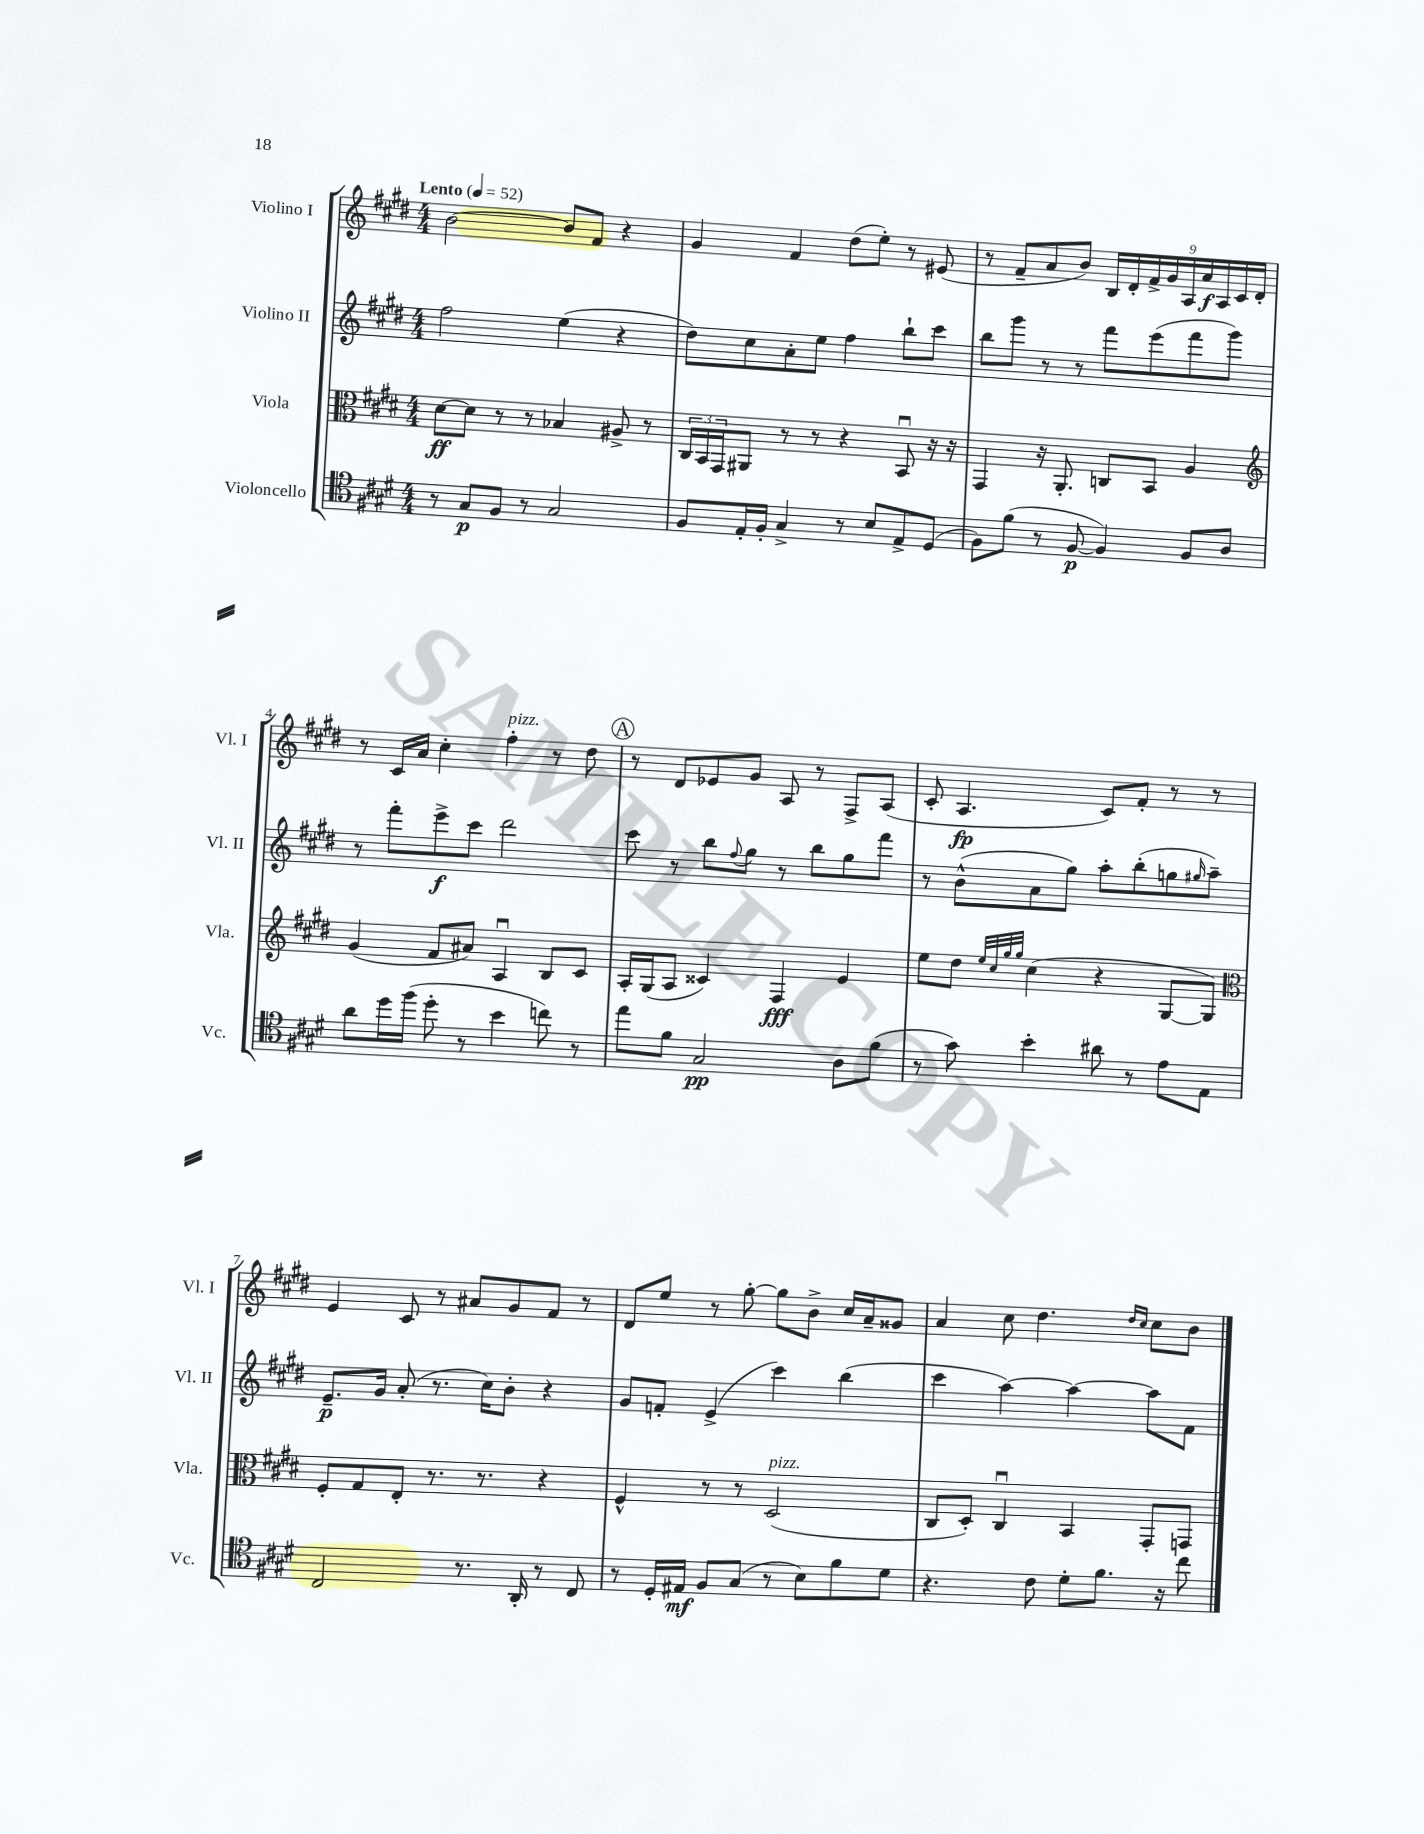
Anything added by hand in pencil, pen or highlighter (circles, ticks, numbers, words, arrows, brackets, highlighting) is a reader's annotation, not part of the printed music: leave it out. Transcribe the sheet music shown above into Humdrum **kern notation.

**kern	**kern	**kern	**kern
*staff4	*staff3	*staff2	*staff1
*clefC4	*clefC3	*clefG2	*clefG2
*k[f#c#g#d#]	*k[f#c#g#d#]	*k[f#c#g#d#]	*k[f#c#g#d#]
*M4/4	*M4/4	*M4/4	*M4/4
*MM52	*MM52	*MM52	*MM52
8r	[8d#	2ff#	[2b
8G#	8d#]	.	.
8F#	8r	.	.
8r	8r	.	.
2G#	4B-	(4ee	8b]
.	.	.	8f#
.	8A#^	4r	4r
.	8r	.	.
=	=	=	=
8F#	24C#	8dd#)	4g#
.	24BB	.	.
.	24GG#	.	.
16E'	8AA#	8cc#	.
16F#'	.	.	.
4G#^	8r	8a'	4f#
.	8r	8ee	.
8r	4r	4ff#	(8dd#
8B	.	.	8ee')
8E^	8BBu	8bb`	8r
(8D#	16r	8ccc#	(8e#
.	16r	.	.
=	=	=	=
8F#)	4GG#	8bb	8r
(8f#	.	8ggg#	8f#~
8r	16r	8r	8a
.	8.AA'	.	.
[8F#	.	8r	8b)
4F#])	8C	8fff#	18B
.	.	.	18d#'
.	.	.	18f#^
.	8BB	(8eee	.
.	.	.	18g#
.	.	.	18A
8F#	4A	8fff#	.
.	.	.	18a
.	.	.	18A
8A	.	8ggg#)	.
.	.	.	18c#
.	.	.	18d#'
=	=	=	=
*	*clefG2	*	*
8a	(4g#	8r	8r
16dd#	.	8fff#'	16c#
(16ff#	.	.	16a
8dd#'	8f#	8eee^	4cc#'
8r	8a#)	8ccc#	.
4b	4Au	2ddd#	4ff#'
8cc)	8B	.	8r
8r	8c#	.	8dd#
=	=	=	=
8ee	16A'	8ccc#	8r
.	(16G#	.	.
8f#	8A	8r	8d#
2G#	4c##)	8bb	8e-
.	.	8qqff#	.
.	.	8gg#	8g#
.	4F#	8r	8A
.	.	8bb	8r
8A	4e	8gg#	8F#^
(8f#	.	8fff#	(8A
=	=	=	=
8r	8ee	8r	8c#'
8g#)	8dd#	(8b^^	4.A
.	32qqee	.	.
.	32qqcc#	.	.
.	32qqgg#	.	.
.	32qqgg#	.	.
4b'	(4cc#	8a	.
.	.	8gg#)	.
8a#	4r	8aa'	8c#)
8r	.	(8bb'	8f#'
8e	[8G#	8gg	8r
.	.	16qqgg#	.
8E	8G#])	8aa~)	8r
=	=	=	=
*	*clefC3	*	*
2C#	8F#'	8.e~	4e
.	8G#	.	.
.	.	16g#	.
.	8E'	(8a'	8c#
.	8.r	8.r	8r
8.r	.	.	8a#
.	8.r	16cc#)	.
.	.	8b'	8g#
16AA'	.	.	.
8r	4r	4r	8f#
8C#	.	.	8r
=	=	=	=
8r	4F#^^	8g#	8d#
16D#'	.	8f'	8ee
16E#	.	.	.
8F#	8r	(4e^	8r
(8G#	8r	.	[8gg#'
8r	(2D#	4ccc#)	8gg#]
8B)	.	.	8b^
8f#	.	(4bb	16cc#
.	.	.	16a~
8d#	.	.	8g##
=	=	=	=
4.r	8C#	4ccc#	4a
.	8D#')	.	.
.	4C#u	[4aa)	8cc#
8c#	.	.	4.dd#
8d#'	4BB	4aa_	.
8.f#	.	.	.
.	.	.	16qqdd#
.	.	.	16qqcc#
.	8GG#'	8aa]	8cc#
16r	.	.	.
8cc#	8GG	8f#	8b
==	==	==	==
*-	*-	*-	*-
